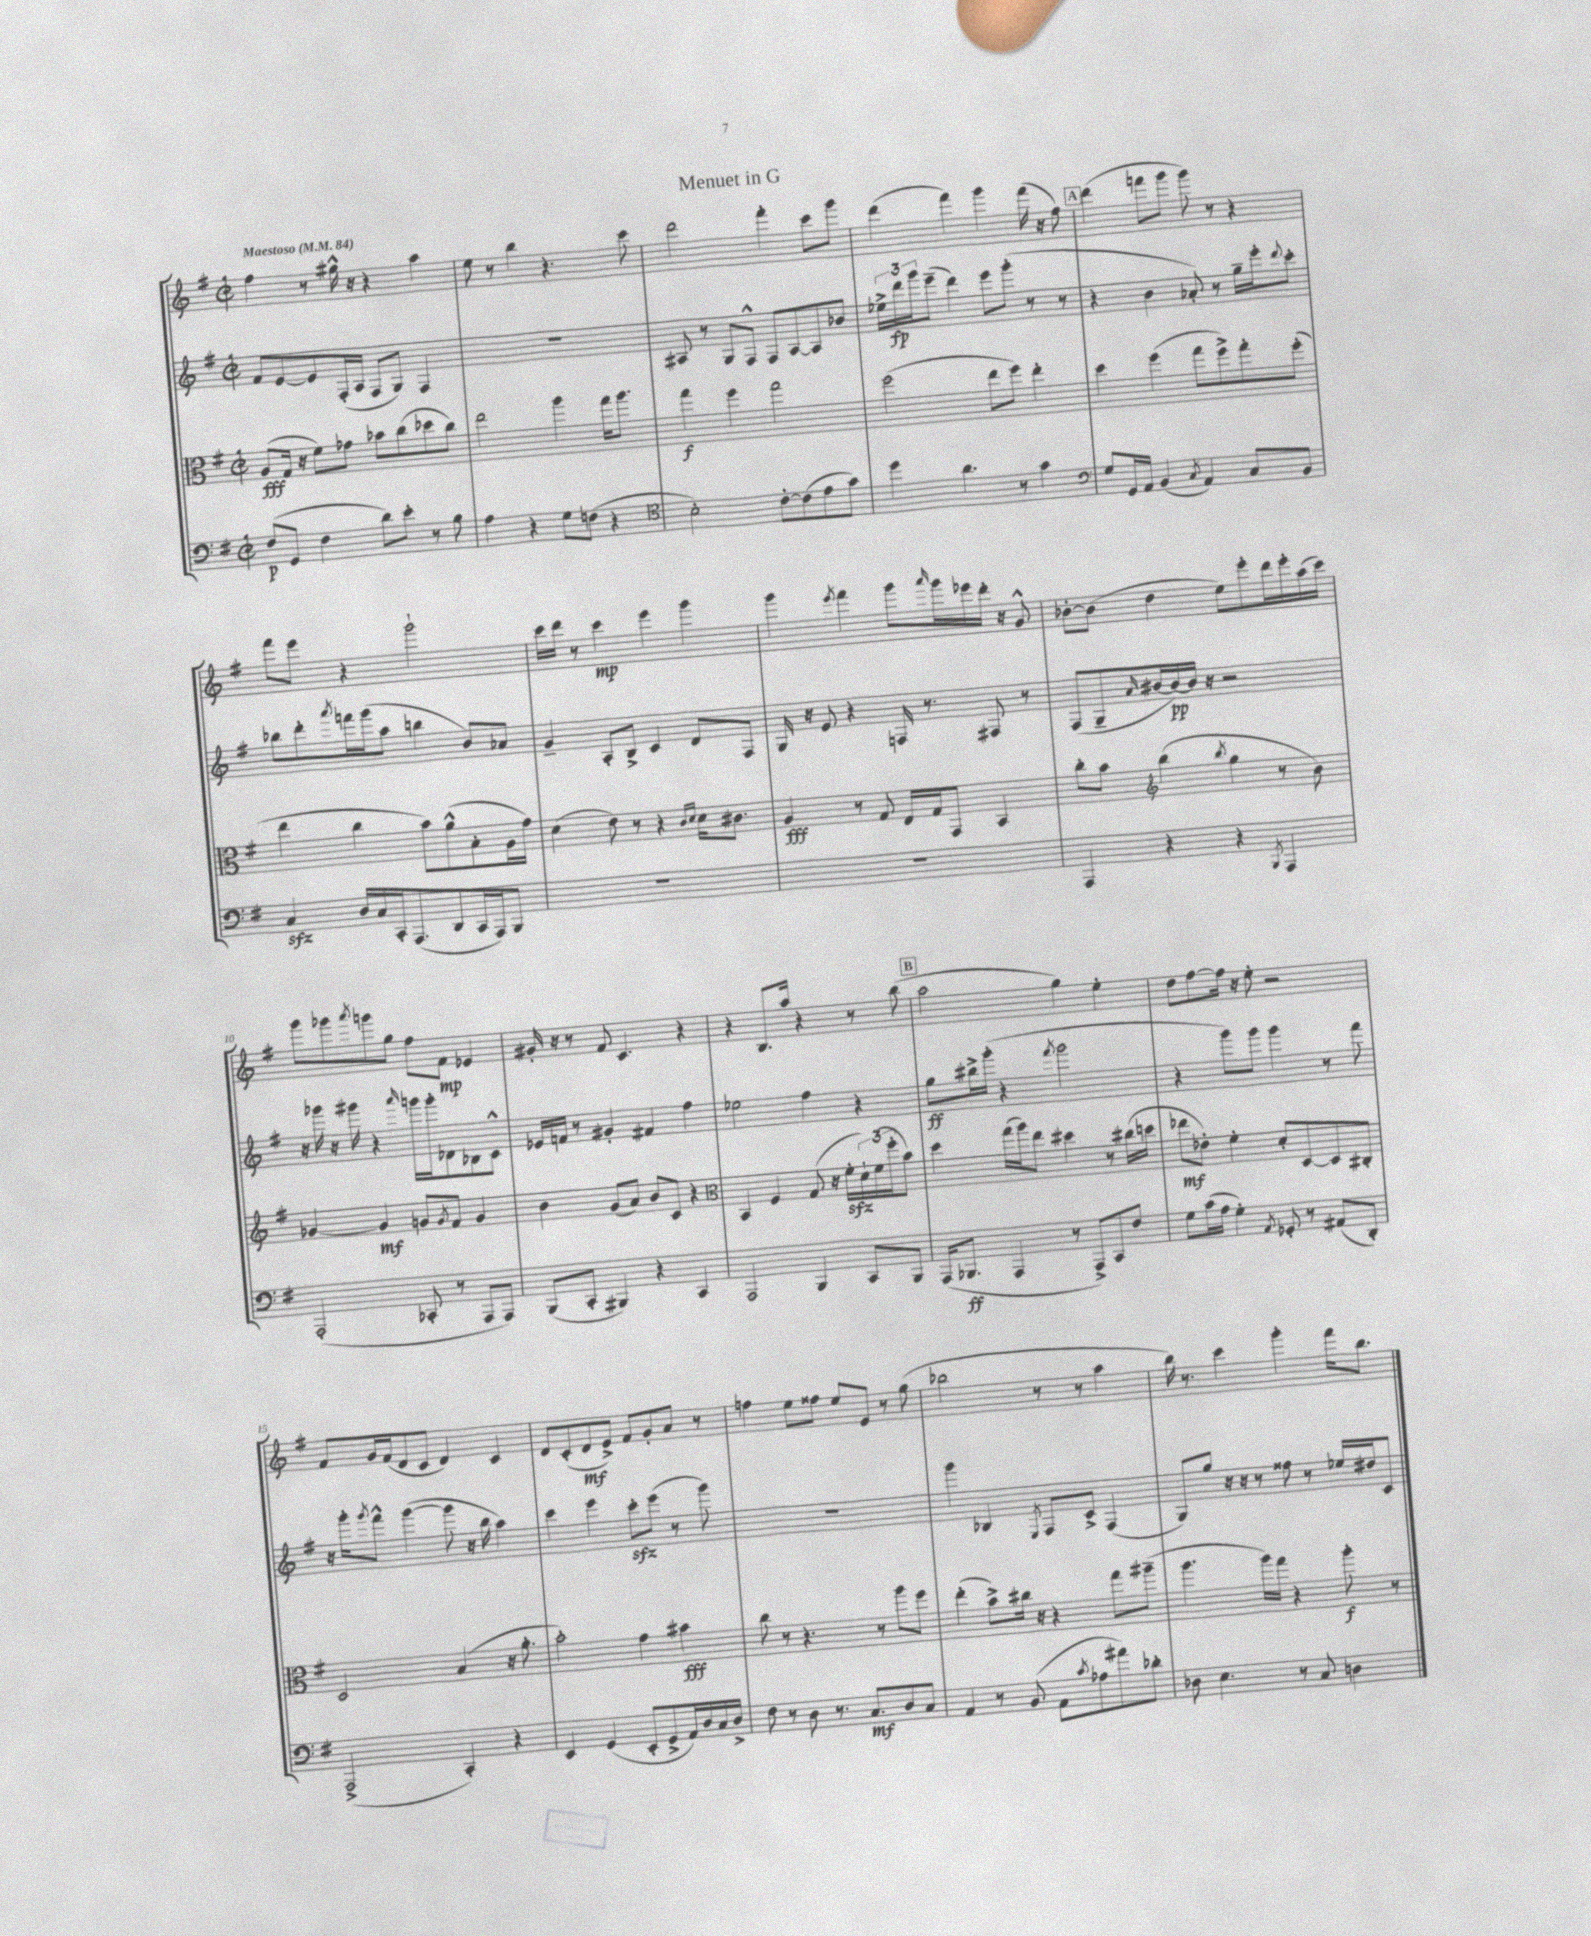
\header { title = "Menuet in G" }
<<
\new StaffGroup <<
\new Staff = "s0" {
    \clef treble \key g \major \defaultTimeSignature \time 2/2 \tempo "Maestoso" 4 = 84
    fis''4 r8 gis''16-^ r16 r4 a''4 |
    e''8 r8 b''4 r4. c'''8 |
    d'''2 fis'''4-. c'''8 g'''8 |
    d'''4( fis'''4) g'''4 fis'''16( r16 fis''8) |
    \mark \markup { \box "A" } d'''4( f'''8 g'''8 g'''8) r8 r4 |
    fis'''8 e'''8 r4 g'''2-! |
    c'''16 d'''16 r8 c'''4\mp e'''4 g'''4 |
    g'''4 \acciaccatura { e'''8 } fis'''4 g'''8 \grace { a'''16 } g'''16 ees'''16 d'''16-. r16 g'8-^ |
    bes'8~-. bes'8( d''4 e''8) e'''8-. d'''16 e'''16-. a''16( c'''16) |
    g'''8 ges'''8 \acciaccatura { a'''8 } g'''8 g''8 fis''8 fis'8\mp ees'4 |
    gis'16-. r16 r8 fis'8 c'4. r4 |
    r4 b8. a''16 r4 r8 b''8( |
    \mark \markup { \box "B" } a''2 g''4) e''4-. |
    d''8 fis''8~ fis''16 r16 e''8-. r2 |
    fis'8 g'16 fis'16( d'8 c'8 d'4) c'4 |
    d'8 c'8-.( d'8\mf e'8->) fis'8 g'8-. a'8 r8 |
    f''4 e''8 fisis''8 e''8 e'8 r8 g''8( |
    bes''2 r8 r8 a''4 |
    b''16) r8. c'''4 g'''4-. fis'''16 b''8. \bar "|." |
}
\new Staff = "s1" {
    \clef treble \key g \major \defaultTimeSignature \time 2/2
    fis'8 e'8~ e'8 fis16-.( a16 fis8 g8) fis4 |
    R1 |
    ais8 r8 g8 fis8-^ fis8 ais8~ ais8 bes'8 |
    \tuplet 3/2 { ees''16-> d'''16\fp g'''16 } e'''8--( d'''4) e'''8 g'''8-.( r8 r8 |
    \mark \markup { \box "A" } r4 b'4 aes'8-.) r8 g''16-- e'''16-. \appoggiatura { d'''8 } c'''8-. |
    bes''8 d'''8-. \acciaccatura { a'''8 } f'''16 g'''16( a''8 b''4 b'8) aes'8 |
    g'4-- a8-. b8-> c'4 d'8 fis8 |
    g16 r16 e'8 r4 f16 r8. fis8 r8 |
    fis8( g8-- \grace { a'16 } bis'16~ bis'16~\pp) bis'16 r16 r2 |
    r16 ges'''16 r16 gis'''16 r4 \grace { a'''16 } g'''16 g'''16-. des'8 bes8 c'8-^ |
    ees'16 f'16 r8 gis'4-. fis'4 fis''4 |
    ees''2 fis''4 r4 |
    \mark \markup { \box "B" } g''8\ff bis''16-> g'''16-.( r4 \acciaccatura { fis'''8 } g'''2 |
    r4 g'''8) g'''8 g'''4 r8 fis'''8 |
    r16 g'''16-. \acciaccatura { g'''8 } fis'''8-^ g'''4~( g'''8 r16 b''16 a''4) |
    c'''4 e'''4 c'''8-.\sfz e'''8( r8 g'''8) |
    R1 |
    g'''4 bes4 \acciaccatura { e8 } fis8 c'8-> fis4( |
    g8) g''8 r16 r16 r8 fisis''8 r8 ees''16 dis''16 c'8 \bar "|." |
}
\new Staff = "s2" {
    \clef alto \key g \major \defaultTimeSignature \time 2/2
    a8\fff( g16 r16 fis'8) ges'8 bes'8 c''8( des''8 c''8) |
    e''2 a''4 g''16 a''8. |
    g''4\f fis''4 g''2 |
    fis''2( e''8 fis''8) e''4-. |
    \mark \markup { \box "A" } d''4 fis''4( g''8 fis''8->) g''8-. fis''8-.( |
    e''4 c''4 b'8) a'8-^( b8-. a16 g'16) |
    d'4( e'8) r8 r4 \grace { c'16 d'16 } d'16 cis'8. |
    a4\fff r8 g8 e16 g16 g,8 b,4 |
    c''8-. b'8 \clef treble b''4( \acciaccatura { b''8 } g''4 r8 b'8) |
    ges'4~ ges'4\mf g'8 \acciaccatura { g'8 } fis'8 g'4 |
    b'4 g'8( a'8) b'8 c'8 r4 |
    \clef alto b,4 fis4 g8( r16 fis'16-.\sfz \tuplet 3/2 { d'16-!) fis'16( fis''16-. } b'8) |
    \mark \markup { \box "B" } d''4 g''16( a''16) e''8 dis''4 r8 cis''16( d''16 |
    ees''8\mf ees'8-.) fis'4-. d'8-. d8~ d8 cis8-. |
    d2 b4( r16 a'8.-. |
    b'2-.) g'4 bis'4\fff |
    c''8 r8 r4. r8 a''8 fis''8 |
    e''4-.( b'8->) cis''16 r16 r4 g''8 ais''8--( |
    a''4. a''16) g''16 r4 a''8-.\f r8 \bar "|." |
}
\new Staff = "s3" {
    \clef bass \key g \major \defaultTimeSignature \time 2/2
    fis8\p( g,8 fis4 d'8) e'8-. r8 b8 |
    a4 r4 g8 f8( r4 |
    \clef tenor b2-.) c'8~-. c'8( e'8 g'8) |
    d''4 a'4. r8 g'4 |
    \mark \markup { \box "A" } \clef bass g8 g,16 a,16 b,4( \acciaccatura { c8 } a,4) c8 b,8 |
    c4\sfz d16 c16 c,16-. a,,8.( d,8 c,16 a,,16) b,,8 |
    R1 |
    R1 |
    a,,4 r4 r4 \acciaccatura { b,,8 } a,,4 |
    a,,2-.( ces,8-. r8 a,,8 a,,8) |
    b,,8( c,8-. bis,,4) r4 c,4 |
    a,,2 b,,4 c,8 b,,8 |
    \mark \markup { \box "B" } a,,16( bes,,8.\ff a,,4 r8 a,,8->) c,8 fis8 |
    g8 c'16( a16 g4-.) \acciaccatura { a,8 } ges,8-. r8 ais,8( d,8-.) |
    a,,2->( c,4-.) r4 |
    e,4 g,4( e,8-. g,8-> a,16) d16 c16 d16-> |
    fis8 r8 d8 r8. c8.\mf d8 c8 |
    a,4 r8 b,8( a,8 \acciaccatura { c'8 } aes8 ais'8) des'8-. |
    des8 e4. r8 c8 d4 \bar "|." |
}
>>
>>
\layout { \context { \Score \override BarNumber.break-visibility = ##(#f #t #t) barNumberVisibility = #(every-nth-bar-number-visible 5) } }
